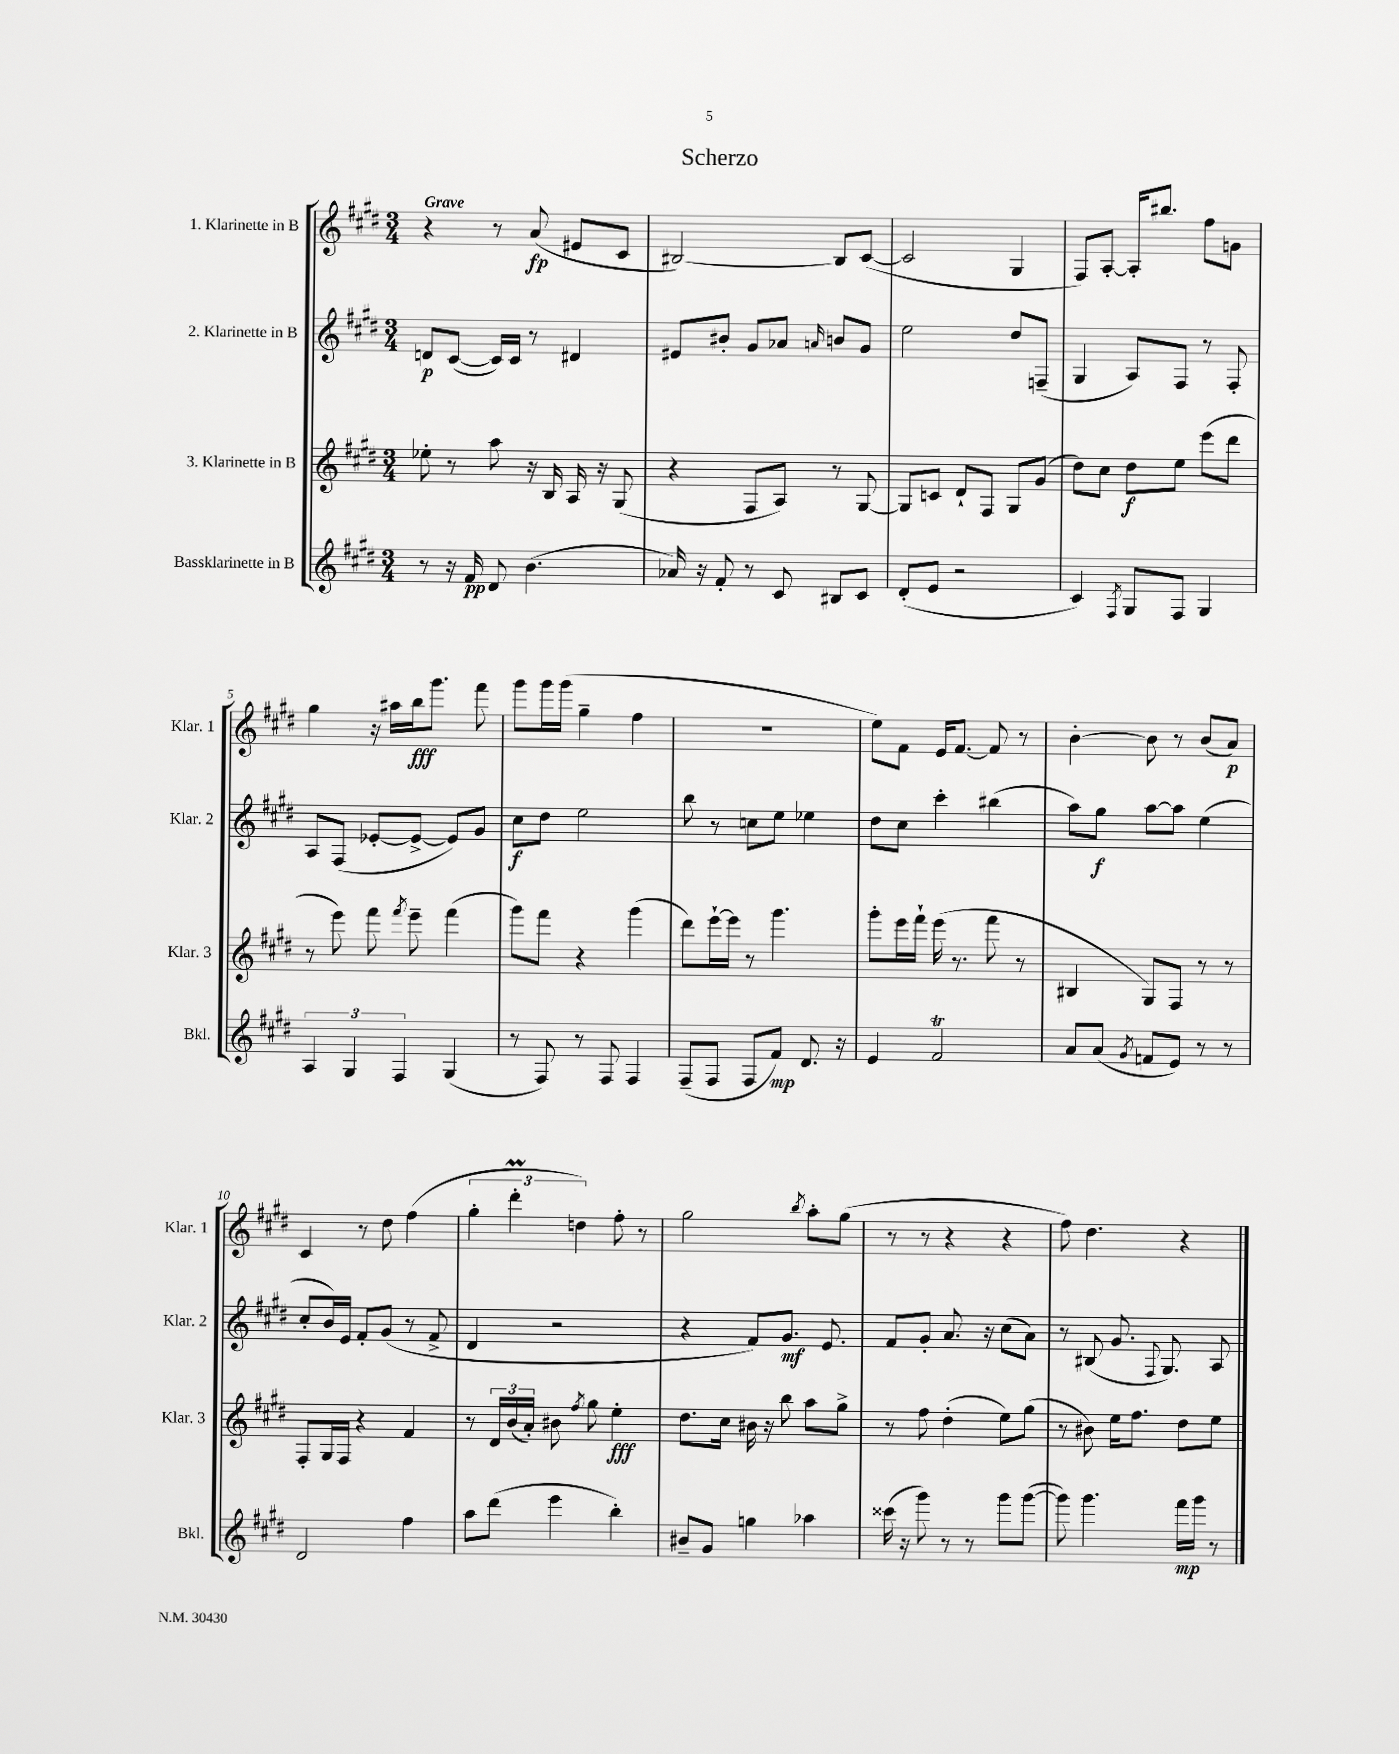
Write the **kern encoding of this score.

**kern	**kern	**kern	**kern
*staff4	*staff3	*staff2	*staff1
*clefG2	*clefG2	*clefG2	*clefG2
*k[f#c#g#d#]	*k[f#c#g#d#]	*k[f#c#g#d#]	*k[f#c#g#d#]
*M3/4	*M3/4	*M3/4	*M3/4
8r	8ee-'	8d	4r
16r	8r	([8c#	.
16f#	.	.	.
8d#	8aa	16c#])	8r
.	.	16c#	.
(4.b	16r	8r	(8a
.	16B	.	.
.	16A	4d#	8e#
.	16r	.	.
.	(8G#	.	8c#
=	=	=	=
16a-)	4r	8e#	[2B#)
16r	.	.	.
8f#'	.	8b#'	.
8r	8F#	8g#	.
8c#	8A)	8a-	.
.	.	16qqa	.
8B#	8r	8b	8B#]
8c#	[8G#	8g#	([8c#
=	=	=	=
(8d#'	8G#]	2ee	2c#]
8e	8c	.	.
2r	8d#`	.	.
.	8F#	.	.
.	8G#	8dd#	4G#
.	(8g#	(8F~	.
=	=	=	=
4c#)	8dd#)	4G#	8F#)
.	8cc#	.	[8A'
8qF#	.	.	.
8G#	8dd#	8A)	16A']
.	.	.	8.bb#
8F#	8ee	8F#	.
4G#	(8eee	8r	8ff#
.	8ddd#	8F#'	8g
=	=	=	=
6A	8r	8A	4gg#
.	8eee)	(8F#	.
6G#	.	.	.
.	8fff#	[8e-'	16r
.	.	.	16aa#
6F#	.	.	.
.	8qfff#	.	.
.	8eee~	8e-^_	16bb
.	.	.	8.ggg#
(4G#	(4fff#	8e-])	.
.	.	8g#	8fff#
=	=	=	=
8r	8ggg#)	8cc#	8ggg#
8F#)	8fff#	8dd#	16ggg#
.	.	.	(16ggg#
8r	4r	2ee	4gg#~
8F#	.	.	.
4F#	(4ggg#	.	4ff#
=	=	=	=
(8F#~	8ddd#)	8bb	2.r
8F#	[16eee`	8r	.
.	16eee]	.	.
8F#	8r	8cc	.
8f#)	4.ggg#	8ee	.
8.d#	.	4ee-	.
16r	.	.	.
=	=	=	=
4e	8ggg#'	8dd#	8ee)
.	16eee	8cc#	8f#
.	16fff#`	.	.
2f#	(16eee	4ccc#'	16e
.	8.r	.	[8.f#
.	8fff#	(4bb#	8f#]
.	8r	.	8r
=	=	=	=
8a	4B#	8aa)	[4b'
(8a	.	8gg#	.
8qg#	.	.	.
8f	8G#)	[8aa	8b]
8e)	8F#	8aa]	8r
8r	8r	(4ee	(8b
8r	8r	.	8a)
=	=	=	=
2d#	8F#'	8cc#'	4c#
.	16G#	16b)	.
.	16F#	16e	.
.	4r	8f#'	8r
.	.	(8g#	8dd#
4ff#	4f#	8r	(4ff#
.	.	8f#^	.
=	=	=	=
8aa	8r	4d#	6gg#'
(8ddd#	24d#	.	.
.	(24b	.	6ddd#'
.	24a')	.	.
4eee	8b#	2r	.
.	.	.	6dd)
.	8qff#	.	.
.	8gg#	.	.
4bb')	4ee'	.	8ff#'
.	.	.	8r
=	=	=	=
8b#~	8.dd#	4r	2gg#
8g#	.	.	.
.	16cc#	.	.
4gg	16b#	8f#)	.
.	16r	.	.
.	8bb	8.g#	.
.	.	.	8qbb
4aa-	8aa	.	8aa'
.	.	8.e	.
.	8gg#^	.	(8gg#
=	=	=	=
(16ccc##	8r	8f#	8r
16r	.	.	.
8ggg#)	8ff#	8g#'	8r
8r	(4dd#'	8.a	4r
8r	.	.	.
.	.	16r	.
8ggg#	8ee)	(8cc#	4r
([8ggg#	(8gg#	8a)	.
=	=	=	=
8ggg#])	8r	8r	8ff#)
4.ggg#	8b#)	(8B#	4.dd#
.	16ee	8.g#	.
.	8.ff#	.	.
.	.	8qqF#	.
.	.	8.G#)	.
16fff#	8dd#	.	4r
16ggg#	.	.	.
8r	8ee	8A	.
==	==	==	==
*-	*-	*-	*-
